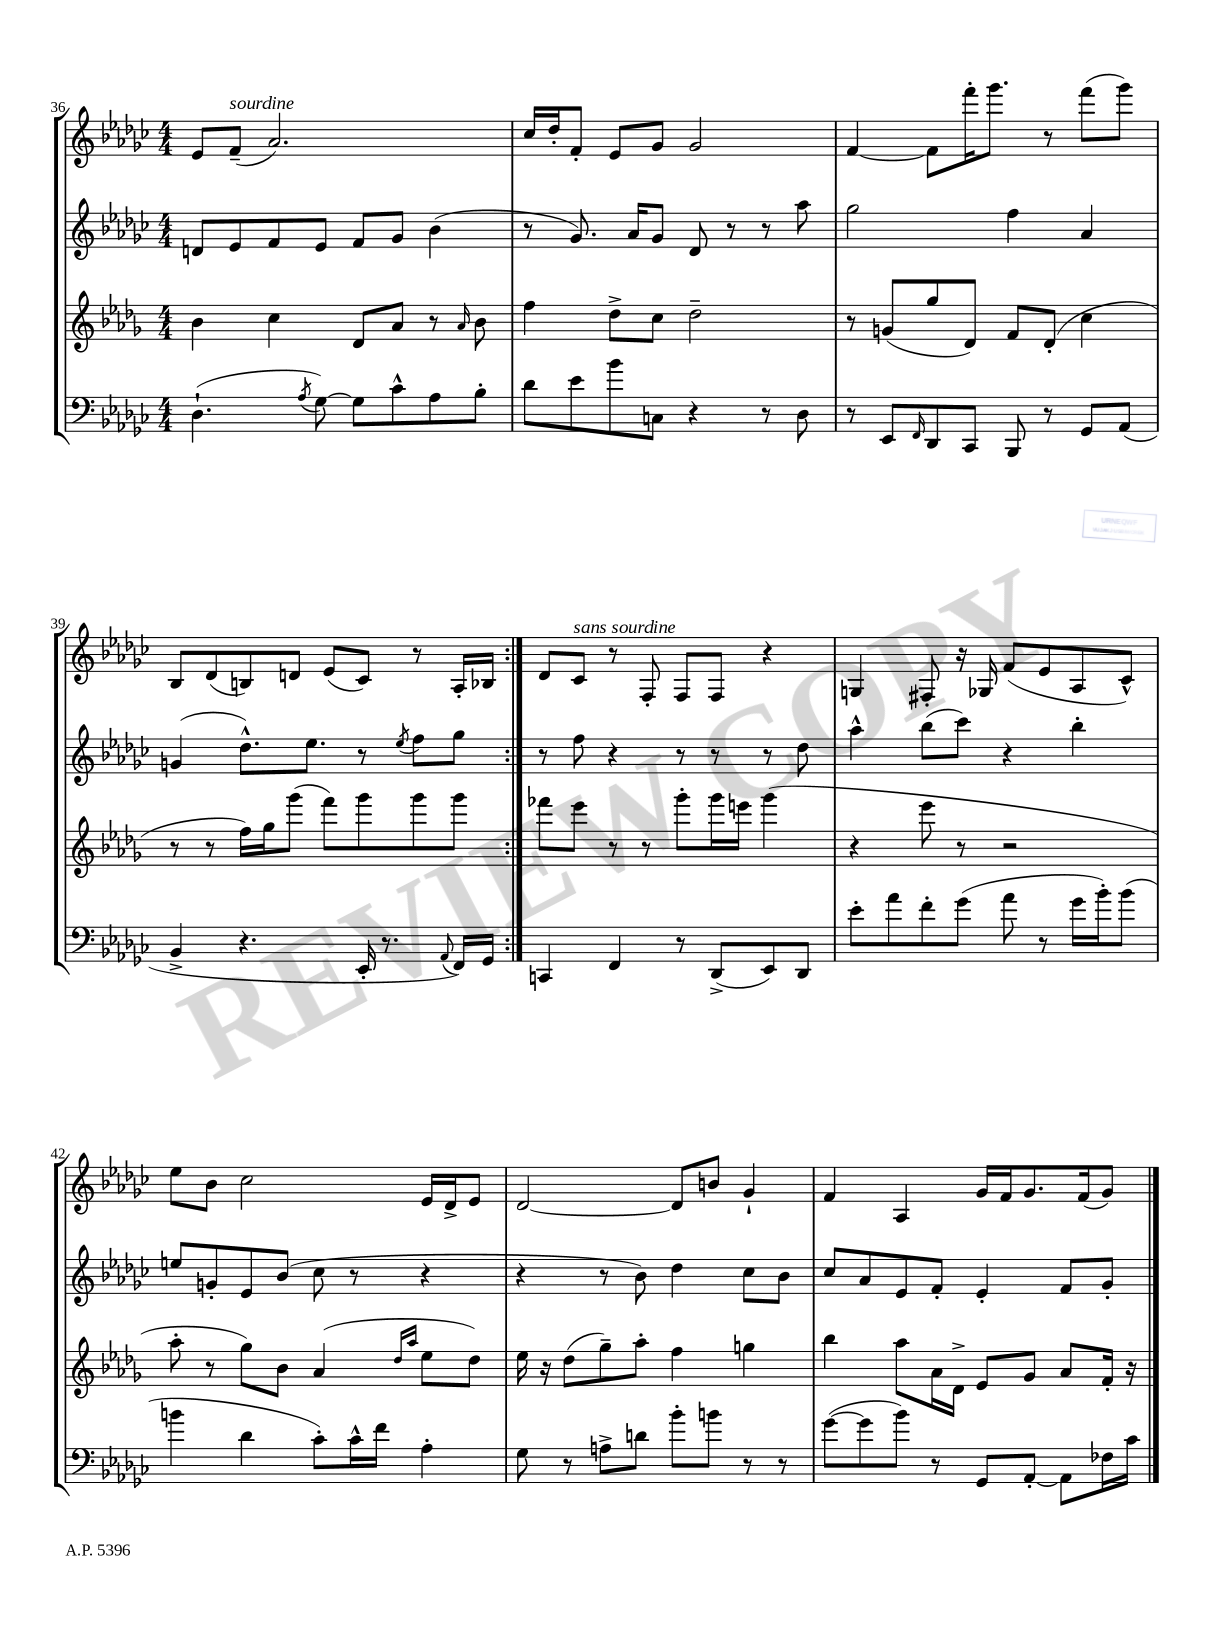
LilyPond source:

<<
\new StaffGroup <<
\new Staff = "s0" {
    \clef treble \key ges \major \numericTimeSignature \time 4/4
    \repeat volta 2 { ees'8 f'8--^\markup { \italic "sourdine" }( aes'2.) |
    ces''16 des''16-. f'8-. ees'8 ges'8 ges'2 |
    f'4~ f'8 f'''16-. ges'''8. r8 f'''8( ges'''8) |
    bes8 des'8( b8) d'8 ees'8( ces'8) r8 aes16-. bes16 | }
    des'8 ces'8^\markup { \italic "sans sourdine" } r8 f8-. f8 f8 r4 |
    g4 fis8-. r16 ges16 f'8( ees'8 aes8 ces'8-^) |
    ees''8 bes'8 ces''2 ees'16 des'16-> ees'8 |
    des'2~ des'8 b'8 ges'4-! |
    f'4 aes4 ges'16 f'16 ges'8. f'16( ges'8) \bar "|." |
}
\new Staff = "s1" {
    \clef treble \key ges \major \numericTimeSignature \time 4/4
    \repeat volta 2 { d'8 ees'8 f'8 ees'8 f'8 ges'8 bes'4( |
    r8 ges'8.) aes'16 ges'8 des'8 r8 r8 aes''8 |
    ges''2 f''4 aes'4 |
    g'4( des''8.-^) ees''8. r8 \acciaccatura { ees''8 } f''8 ges''8 | }
    r8 f''8 r4 r8 r8 r8 des''8 |
    aes''4-^ bes''8( ces'''8) r4 bes''4-. |
    e''8 g'8-. ees'8 bes'8( ces''8 r8 r4 |
    r4 r8 bes'8) des''4 ces''8 bes'8 |
    ces''8 aes'8 ees'8 f'8-. ees'4-. f'8 ges'8-. \bar "|." |
}
\new Staff = "s2" {
    \clef treble \key des \major \numericTimeSignature \time 4/4
    \repeat volta 2 { bes'4 c''4 des'8 aes'8 r8 \grace { aes'16 } bes'8 |
    f''4 des''8-> c''8 des''2-- |
    r8 g'8( ges''8 des'8) f'8 des'8-.( c''4 |
    r8 r8 f''16) ges''16 ges'''8( f'''8) ges'''8 ges'''8 ges'''8 | }
    fes'''8 ees'''8 r8 r8 ges'''8-. ges'''16 e'''16 ges'''4( |
    r4 ees'''8 r8 r2 |
    aes''8-. r8 ges''8) bes'8 aes'4( \grace { des''16 aes''16 } ees''8 des''8) |
    ees''16 r16 des''8( ges''8--) aes''8-. f''4 g''4 |
    bes''4 aes''8 aes'16 des'16-> ees'8 ges'8 aes'8 f'16-. r16 \bar "|." |
}
\new Staff = "s3" {
    \clef bass \key ges \major \numericTimeSignature \time 4/4
    \repeat volta 2 { des4.-!( \acciaccatura { aes8 } ges8~) ges8 ces'8-^ aes8 bes8-. |
    des'8 ees'8 bes'8 c8 r4 r8 des8 |
    r8 ees,8 \grace { f,16 } des,8 ces,8 bes,,8 r8 ges,8 aes,8( |
    bes,4-> r4. ees,16-. r8. \appoggiatura { aes,8 } f,16) ges,16 | }
    c,4 f,4 r8 des,8->( ees,8) des,8 |
    ees'8-. aes'8 f'8-. ges'8( aes'8 r8 ges'16 bes'16-.) bes'8( |
    b'4 des'4 ces'8-.) ces'16-^ f'16 aes4-. |
    ges8 r8 a8-> d'8 bes'8-. b'8 r8 r8 |
    ges'8~( ges'8 bes'8) r8 ges,8 aes,8~-. aes,8 fes16 ces'16 \bar "|." |
}
>>
>>
\layout { \context { \Score currentBarNumber = #36 } }
